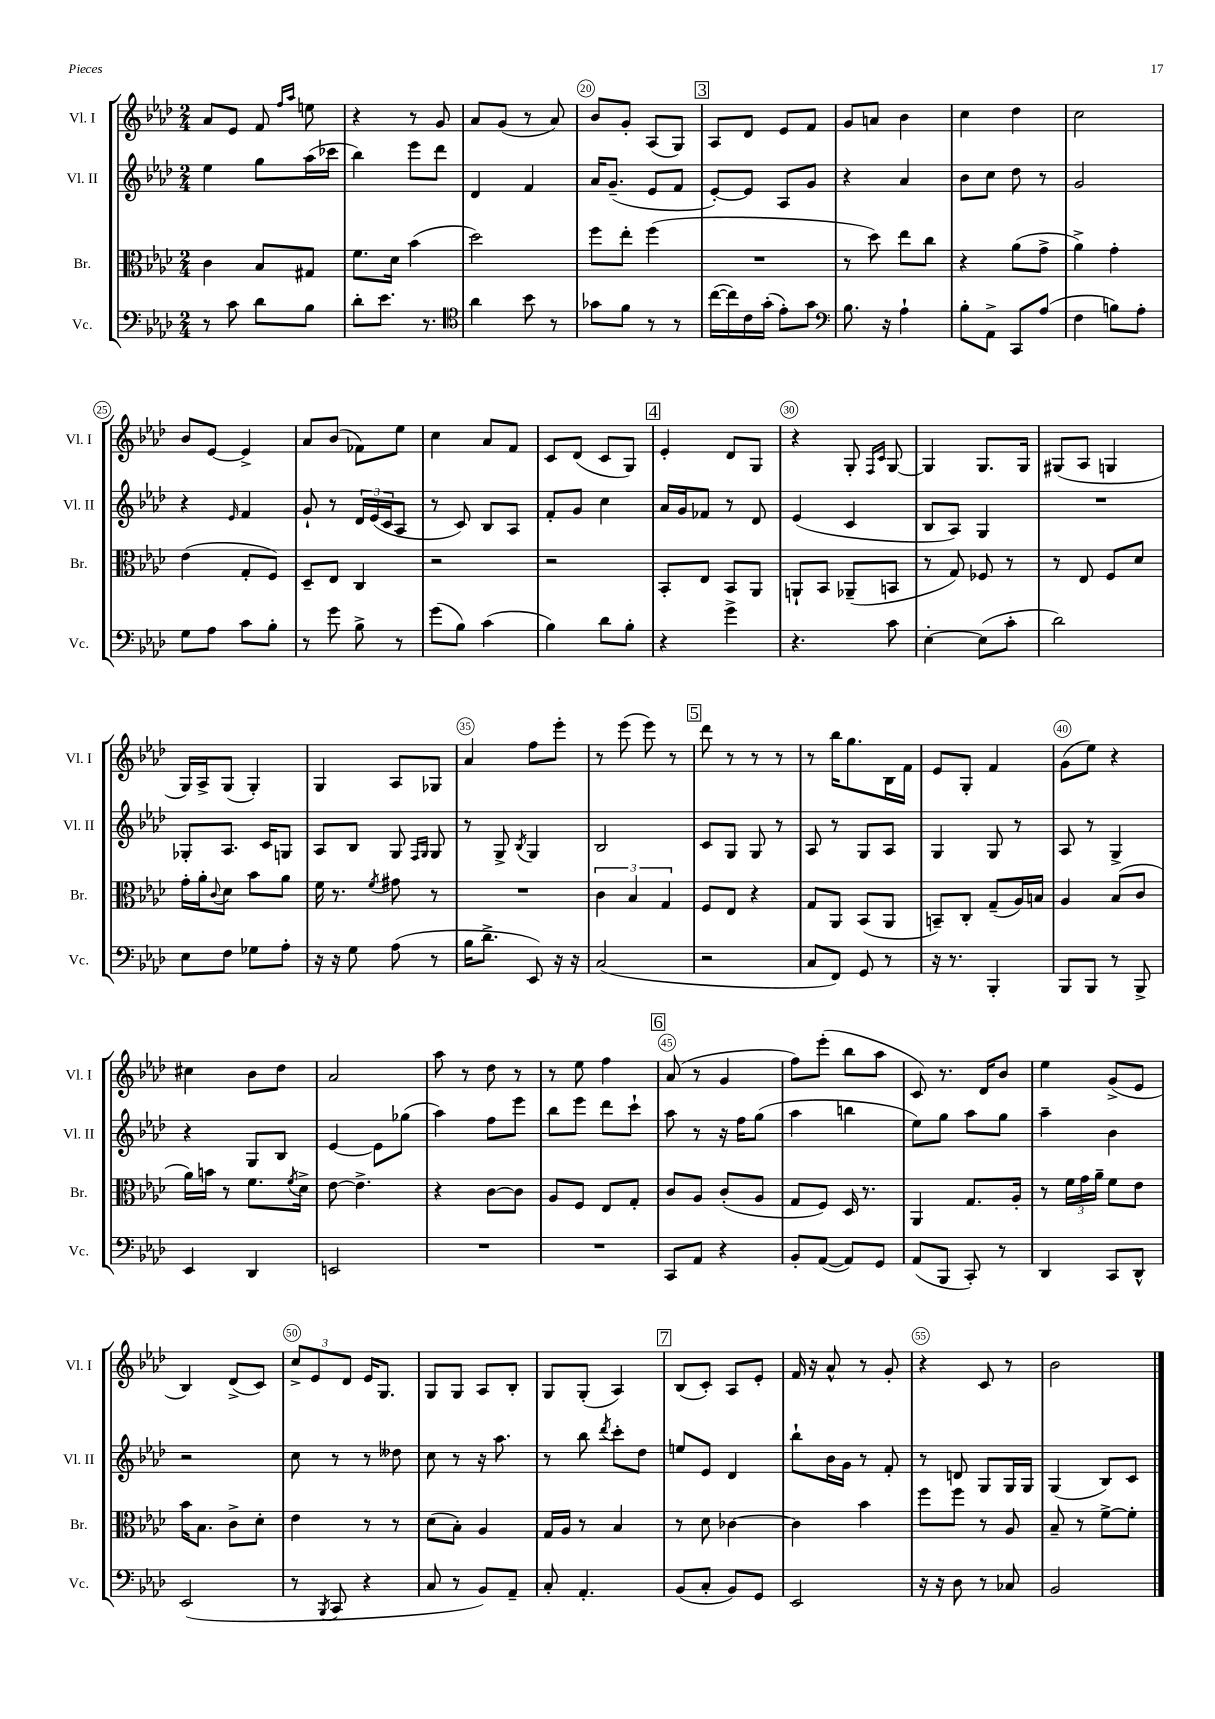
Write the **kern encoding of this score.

**kern	**kern	**kern	**kern
*staff4	*staff3	*staff2	*staff1
*clefF4	*clefC3	*clefG2	*clefG2
*k[b-e-a-d-]	*k[b-e-a-d-]	*k[b-e-a-d-]	*k[b-e-a-d-]
*M2/4	*M2/4	*M2/4	*M2/4
8r	4c	4ee-	8a-
8c	.	.	8e-
8d-	8B-	8gg	8f
.	.	.	16qqff
.	.	.	16qqaa-
8B-	8G#	(16aa-	8ee
.	.	16ccc-	.
=	=	=	=
8d-'	8.f	4bb-)	4r
8.e-	.	.	.
.	16d-	.	.
.	(4b-	8eee-	8r
8.r	.	.	.
.	.	8ddd-	8g
=	=	=	=
*clefC4	*	*	*
4a-	2dd-)	4d-	8a-
.	.	.	(8g
8b-	.	4f	8r
8r	.	.	8a-)
=	=	=	=
8g-	8ff	16a-	8b-
.	.	(8.g~	.
8f	8ee-'	.	8g'
8r	(4ff	8e-	(8A-
8r	.	8f	8G)
=	=	=	=
([16cc	2r	[8e-')	8A-
16cc])	.	.	.
16c	.	8e-]	8d-
(16g'	.	.	.
8e-')	.	8A-	8e-
8g	.	8g	8f
=	=	=	=
*clefF4	*	*	*
8.B-	8r	4r	8g
.	8dd-)	.	8a
16r	.	.	.
4A-`	8ee-	4a-	4b-
.	8cc	.	.
=	=	=	=
8B-'	4r	8b-	4cc
8AA-^	.	8cc	.
8CC	(8a-	8dd-	4dd-
(8A-	8g^	8r	.
=	=	=	=
4F	4a-^)	2g	2cc
8B)	4g'	.	.
8A-'	.	.	.
=	=	=	=
8G	(4e-	4r	8b-
8A-	.	.	[8e-
.	.	16qqe-	.
8c	8G'	4f	4e-^]
8B-'	8F)	.	.
=	=	=	=
8r	8D-~	8g`	8a-
8g	8E-	8r	(8b-
8B-^	4C	24d-	8f-)
.	.	(24e-	.
.	.	24c	.
8r	.	8A-	8ee-
=	=	=	=
(8g	2r	8r	4cc
8B-)	.	8c)	.
(4c	.	8B-	8a-
.	.	8A-	8f
=	=	=	=
4B-)	2r	8f'	8c
.	.	8g	(8d-
8d-	.	4cc	8c
8B-'	.	.	8G)
=	=	=	=
4r	8BB-'	16a-	4e-'
.	.	16g	.
.	8E-	8f-	.
4g^	8BB-	8r	8d-
.	8AA-	8d-	8G
=	=	=	=
4.r	8AA`	(4e-	4r
.	8BB-	.	.
.	(8AA-~	4c	8G'
.	.	.	16qqF
.	.	.	16qqc
8c	8BB	.	[8G
=	=	=	=
[4E-'	8r	8B-	4G]
.	8G)	8A-)	.
(8E-]	8F-	4G	8.G
8c'	8r	.	.
.	.	.	16G
=	=	=	=
2d-)	8r	2r	(8G#
.	8E-	.	8A-
.	8F	.	4G
.	8d-	.	.
=	=	=	=
8E-	16g'	8G-'	16G)
.	16a-'	.	16A-^
.	8qqc	.	.
8F	8d-	8.A-	(8G
8G-	8b-	.	4G')
.	.	16c	.
8A-'	8a-	8G	.
=	=	=	=
16r	16f	8A-	4G
16r	8.r	.	.
8G	.	8B-	.
.	8qf	.	.
(8A-	8g#	8G	8A-
.	.	16qqF	.
.	.	16qqG	.
8r	8r	8G	8G-
=	=	=	=
16B-	2r	8r	4a-
8.d-^	.	.	.
.	.	8G^	.
.	.	8qB-	.
8EE-)	.	4G	8ff
16r	.	.	8eee-'
16r	.	.	.
=	=	=	=
(2C	6c	2B-	8r
.	.	.	(8eee-
.	6B-	.	.
.	.	.	8eee-)
.	6G	.	.
.	.	.	8r
=	=	=	=
2r	8F	8c	8ddd-
.	8E-	8G	8r
.	4r	8G	8r
.	.	8r	8r
=	=	=	=
8C	8G	8A-	8r
8FF)	8AA-	8r	16bb-
.	.	.	8.gg
8GG	(8BB-	8G	.
8r	8AA-	8A-	16B-
.	.	.	16f
=	=	=	=
16r	8BB~)	4G	8e-
8.r	.	.	.
.	8C'	.	8G'
4BBB-'	(8G~	8G	4f
.	16A-)	8r	.
.	16B	.	.
=	=	=	=
8BBB-	4A-	8A-	(8g
8BBB-	.	8r	8ee-)
8r	(8B-	4G^	4r
8BBB-^	8c	.	.
=	=	=	=
4EE-	16a-)	4r	4cc#
.	16b	.	.
.	8r	.	.
4DD-	8.f	8G	8b-
.	.	8B-	8dd-
.	8qf	.	.
.	16d-^	.	.
=	=	=	=
2EE	[8e-	[4e-	2a-
.	4.e-^]	.	.
.	.	8e-]	.
.	.	(8gg-	.
=	=	=	=
2r	4r	4aa-)	8aa-
.	.	.	8r
.	[8c	8ff	8dd-
.	8c]	8eee-	8r
=	=	=	=
2r	8A-	8bb-	8r
.	8F	8eee-	8ee-
.	8E-	8ddd-	4ff
.	8G'	8ccc`	.
=	=	=	=
8CC	8c	8aa-	(8a-
8AA-	8A-	8r	8r
4r	(8c'	16r	4g
.	.	16ff	.
.	8A-	(8gg	.
=	=	=	=
8BB-'	8G	4aa-	8ff)
([8AA-	8F)	.	(8eee-'
8AA-])	16D-	4bb	8bb-
.	8.r	.	.
8GG	.	.	8aa-
=	=	=	=
(8AA-	4AA-	8ee-)	8c)
8BBB-	.	8gg	8.r
8CC')	8.G	8aa-	.
.	.	.	16d-
8r	.	8gg	8b-
.	16A-'	.	.
=	=	=	=
4DD-	8r	4aa-~	4ee-
.	24f	.	.
.	24g	.	.
.	24a-~	.	.
8CC	8f	4b-	(8g^
8DD-^^	8e-	.	8e-
=	=	=	=
(2EE-	16b-	2r	4B-)
.	8.B-	.	.
.	8c^	.	(8d-^
.	8d-'	.	8c)
=	=	=	=
8r	4e-	8cc	12cc^
.	.	.	12e-
8qBBB-	.	.	.
8CC	.	8r	.
.	.	.	12d-
4r	8r	8r	16e-
.	.	.	8.G
.	8r	8dd--	.
=	=	=	=
8C	(8d-	8cc	8G
8r	8B-')	8r	8G
8BB-)	4A-	16r	8A-
.	.	8.aa-	.
8AA-~	.	.	8B-'
=	=	=	=
8C'	16G	8r	8G
.	16A-	.	.
4.AA-'	8r	8bb-	(8G'
.	.	8qddd-	.
.	4B-	8ccc'	4A-)
.	.	8dd-	.
=	=	=	=
(8BB-	8r	8ee	(8B-
8C'	8d-	8e-	8c')
8BB-)	[4c-	4d-	8A-
8GG	.	.	8e-'
=	=	=	=
2EE-	4c-]	8bb-`	16f
.	.	.	16r
.	.	16b-	8a-^^
.	.	16g	.
.	4b-	8r	8r
.	.	8f'	8g'
=	=	=	=
16r	8ff	8r	4r
16r	.	.	.
8D-	8ff	8d	.
8r	8r	8G	8c
8C-	8A-	16G	8r
.	.	16G	.
=	=	=	=
2BB-	8B-~	(4G	2b-
.	8r	.	.
.	[8f^	8B-)	.
.	8f']	8c	.
==	==	==	==
*-	*-	*-	*-
